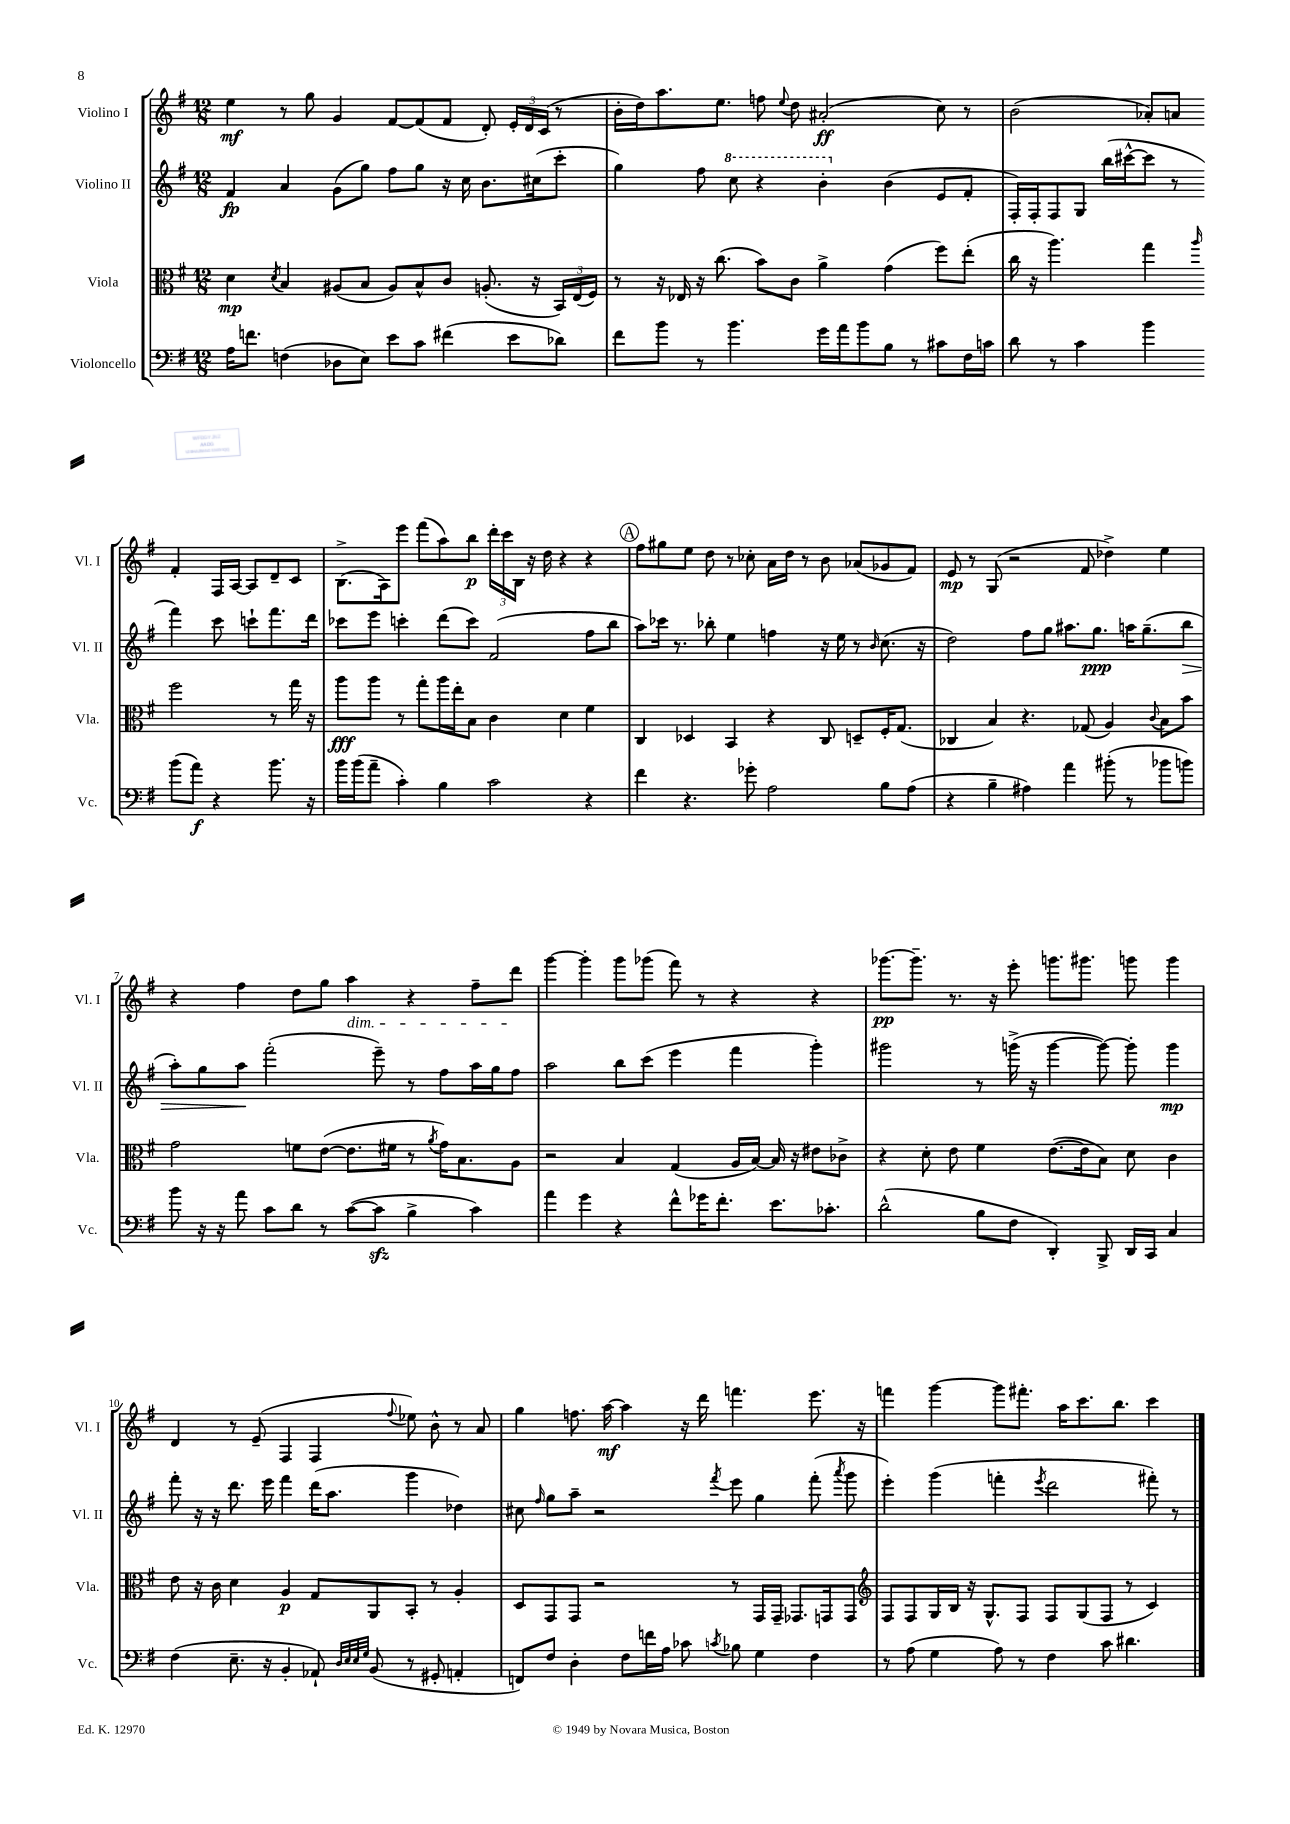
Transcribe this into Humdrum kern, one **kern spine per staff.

**kern	**dynam	**kern	**dynam	**kern	**dynam	**kern	**dynam
*part4	*part4	*part3	*part3	*part2	*part2	*part1	*part1
*staff4	*staff4	*staff3	*staff3	*staff2	*staff2	*staff1	*staff1
*I"Violoncello	*	*I"Viola	*	*I"Violino II	*	*I"Violino I	*
*I'Vc.	*	*I'Vla.	*	*I'Vl. II	*	*I'Vl. I	*
*clefF4	*	*clefC3	*	*clefG2	*	*clefG2	*
*k[f#]	*	*k[f#]	*	*k[f#]	*	*k[f#]	*
*M12/8	*	*M12/8	*	*M12/8	*	*M12/8	*
=1	=1	=1	=1	=1	=1	=1	=1
16A\KL	.	4d\	mp	4f#/	fp	4ee\	mf
8.fn\J	.	.	.	.	.	.	.
.	.	8qd/	.	.	.	.	.
(4Fn\	.	4B/	.	4a/	.	8r	.
.	.	.	.	.	.	8gg\	.
8D-X\L	.	(8A#X/L	.	(8g\L	.	4g/	.
8E\J)	.	8B/J	.	8gg\J)	.	.	.
8e\L	.	8A#/L)	.	8ff#\L	.	[8f#/L	.
8c\J	.	8B^^/	.	8gg\J	.	(8f#/]	.
(4f#X\	.	8c/J	.	16r	.	8f#/J	.
.	.	.	.	16cc\	.	.	.
.	.	(8.An'/	.	8.b\L	.	8d'/)	.
8e\L	.	.	.	.	.	24e'/LL	.
.	.	.	.	.	.	24d/	.
.	.	16r	.	(16cc#X\k	.	.	.
.	.	.	.	.	.	(24c/JJ	.
8d-X\J)	.	24BB/LL)	.	8ccc'\J	.	8r	.
.	.	(24E/	.	.	.	.	.
.	.	24F#/JJ)	.	.	.	.	.
=2	=2	=2	=2	=2	=2	=2	=2
8f#\L	.	8r	.	4gg\)	.	16b'\LL	.
.	.	.	.	.	.	16dd\J)	.
8b\J	.	16r	.	.	.	8.aa\	.
.	.	16E-X/	.	.	.	.	.
8r	.	16r	.	8ff#\	.	.	.
.	.	(8.cc\	.	.	.	8.ee\J	.
*	*	*	*	*8va	*	*	*
4.b\	.	.	.	8ccc\	.	.	.
.	.	8b\L)	.	4r	.	8ffn\	.
.	.	.	.	.	.	8qqee/	.
.	.	8c\J	.	.	.	8dd\	.
16g\LL	.	4a^\	.	4bb'\	.	(2a#X'/	ff
16a\J	.	.	.	.	.	.	.
8b\	.	.	.	.	.	.	.
*	*	*	*	*X8va	*	*	*
8B\J	.	(4g\	.	(4b\	.	.	.
8r	.	.	.	.	.	.	.
8c#X\L	.	8ff#\L)	.	8e/L	.	8cc\)	.
16F#\L	.	(8ee'\J	.	8f#'/J	.	8r	.
16cn\JJ	.	.	.	.	.	.	.
=3	=3	=3	=3	=3	=3	=3	=3
8d\	.	16cc\	.	16F#'/LL)	.	(2b\	.
.	.	16r	.	16F#'/J	.	.	.
8r	.	4.aa\)	.	8F#/	.	.	.
4c\	.	.	.	8G/J	.	.	.
.	.	.	.	(16bb\LL	.	.	.
.	.	.	.	[16ccc#X^^\J	.	.	.
4b\	.	4gg\	.	8ccc#\J]	.	8a-X'/L)	.
.	.	.	.	8r	.	8an/J	.
.	.	16qqaa/	.	.	.	.	.
(8b\L	.	2ff#\	.	4fff#\)	.	4f#'/	.
8a\J)	f	.	.	.	.	.	.
4r	.	.	.	8ccc#\	.	16F#/LL	.
.	.	.	.	.	.	[16A/JJ	.
.	.	.	.	8cccn`\L	.	8A/L]	.
8.b\	.	8r	.	8.fff#\	.	8d~/	.
.	.	16gg\	.	.	.	8c/J	.
16r	.	16r	.	16ddd\Jk	.	.	.
!!LO:LB:g=z
=4	=4	=4	=4	=4	=4	=4	=4
16b\LL	.	8aa\L	fff	8ccc-X\L	.	(8.B^\L	.
(16b\J	.	.	.	.	.	.	.
8a~\J	.	8aa\J	.	8eee\J	.	.	.
.	.	.	.	.	.	16A\k)	.
4c'\)	.	8r	.	4cccn'\	.	8eee\J	.
.	.	8gg'\L	.	.	.	(8fff#\L	.
4B\	.	16aa\L	.	(8ddd\L	.	8aa\)	.
.	.	16ee'\J	.	.	.	.	.
.	.	8B\J	.	8ccc\J)	.	8bb\J	p
2c\	.	4c\	.	(2f#/	.	24ddd'\LL	.
.	.	.	.	.	.	24ccc\	.
.	.	.	.	.	.	24B\JJ	.
.	.	.	.	.	.	16r	.
.	.	.	.	.	.	16dd\	.
.	.	4d\	.	.	.	4r	.
4r	.	4f#\	.	8ff#\L	.	4r	.
.	.	.	.	8bb\J	.	.	.
!!LO:REH:place=s1:t=A
=5	=5	=5	=5	=5	=5	=5	=5
4f#\	.	4C/	.	8aa\L)	.	8ff#\L	.
.	.	.	.	16ccc-X\Jk	.	8gg#X\	.
.	.	.	.	8.r	.	.	.
4.r	.	4D-X/	.	.	.	8ee\J	.
.	.	.	.	8bb-X'\	.	8dd\	.
.	.	4BB/	.	4ee\	.	8r	.
8g-X'\	.	.	.	.	.	8cc-X'\	.
2A\	.	4r	.	4ffn\	.	16a\LL	.
.	.	.	.	.	.	16dd\JJ	.
.	.	.	.	.	.	8r	.
.	.	8C/	.	16r	.	8b\	.
.	.	.	.	16ee\	.	.	.
.	.	8Dn~/L	.	8r	.	(8a-X/L	.
.	.	.	.	16qqb/	.	.	.
8B\L	.	16F#'/K	.	(8.cc\	.	8g-X/	.
.	.	(8.G/J	.	.	.	.	.
(8A\J	.	.	.	.	.	8f#/J)	.
.	.	.	.	16r	.	.	.
=6	=6	=6	=6	=6	=6	=6	=6
4r	.	4C-X/	.	2dd\)	.	8e/	mp
.	.	.	.	.	.	8r	.
4B~\	.	4B/)	.	.	.	(8G/	.
.	.	.	.	.	.	2r	.
4A#X\)	.	4.r	.	8ff#\L	.	.	.
.	.	.	.	8gg\J	.	.	.
4a\	.	.	.	8.aa#X\L	.	.	.
.	.	(8G-X/	.	.	.	8f#/	.
.	.	.	.	8.gg\J	ppp	.	.
(8b#X'\	.	4A/)	.	.	.	4dd-X^\)	.
8r	.	.	.	16aan\KL	.	.	.
.	.	.	.	(8.gg~\	.	.	.
.	.	8qqc/	.	.	.	.	.
8b-X\L	.	8B\L	.	.	.	4ee\	.
!	!	!	!	!	!LO:HP:b	!	!
8bn\J)	.	8b\J	.	8bb\J	>	.	.
!!LO:LB:g=z
=7	=7	=7	=7	=7	=7	=7	=7
8b\	.	2g\	.	8aa'\L)	.	4r	.
16r	.	.	.	8gg\	.	.	.
16r	.	.	.	.	.	.	.
8a\	.	.	.	8aa\J	.	4ff#\	.
8c\L	.	.	.	(2fff#'\	]	.	.
8d\J	.	8fn\L	.	.	.	8dd\L	.
8r	.	([8e\J	.	.	.	8gg\J	.
!	!	!	!	!	!	!LO:TX:b:i:t=dim.	!
([8c\L	.	8.e\L]	.	.	.	4aa\	.
8czz\J]	.	.	.	8eee~\)	.	.	.
.	.	16f#X\Jk	.	.	.	.	.
4B^\	.	8r	.	8r	.	4r	.
.	.	8qa/	.	.	.	.	.
.	.	16g\KL)	.	8ff#\L	.	.	.
.	.	8.B\	.	.	.	.	.
4c\)	.	.	.	16aa\L	.	8ff#~\L	.
.	.	.	.	16gg\J	.	.	.
.	.	8A\J	.	8ff#\J	.	8ddd\J	.
=8	=8	=8	=8	=8	=8	=8	=8
4a\	.	2r	.	2aa\	.	[4ggg\	.
4g\	.	.	.	.	.	4ggg'\]	.
4r	.	4B/	.	8bb\L	.	8ggg\L	.
.	.	.	.	(8ccc\J	.	(8ggg-X\J	.
8f#^^\L	.	(4G/	.	4eee\	.	8fff#\)	.
16g-X\K	.	.	.	.	.	8r	.
8.f#'\J	.	.	.	.	.	.	.
.	.	16A/LL	.	4fff#\	.	4r	.
.	.	[16B/JJ)	.	.	.	.	.
8.e\L	.	16B/]	.	.	.	.	.
.	.	16r	.	.	.	.	.
.	.	8e#X\L	.	4ggg'\)	.	4r	.
8.c-X'\J	.	.	.	.	.	.	.
.	.	8c-X^\J	.	.	.	.	.
=9	=9	=9	=9	=9	=9	=9	=9
(2d^^\	.	4r	.	2ggg#X\	.	[8.ggg-X\L	pp
.	.	.	.	.	.	8.ggg-~\J]	.
.	.	8d'\	.	.	.	.	.
.	.	8e\	.	.	.	8.r	.
8B\L	.	4f#\	.	8r	.	.	.
.	.	.	.	.	.	16r	.
8F#\J	.	.	.	(16gggn^\	.	8eee'\	.
.	.	.	.	16r	.	.	.
4DD'/)	.	([8.e\L	.	[4ggg\	.	8.gggn\L	.
.	.	16e\k]	.	.	.	8.ggg#X\J	.
8BBB^/	.	8B\J)	.	8ggg\_)	.	.	.
16DD/LL	.	8d\	.	8ggg'\]	.	8gggn\	.
16CC/JJ	.	.	.	.	.	.	.
4C/	.	4c\	.	4ggg\	mp	4ggg\	.
!!LO:LB:g=z
=10	=10	=10	=10	=10	=10	=10	=10
(4F#\	.	8e\	.	8fff#'\	.	4d/	.
.	.	16r	.	16r	.	.	.
.	.	16c\	.	16r	.	.	.
8.E~\	.	4d\	.	8.ddd\	.	8r	.
.	.	.	.	.	.	(8e~/	.
16r	.	.	.	16eee\	.	.	.
4BB'/	.	4A/	p	4fff#\	.	4F#/	.
8AA-X`/)	.	8G/L	.	(16ddd\KL	.	4F#/	.
.	.	.	.	8.aa\J	.	.	.
32qqD/LLL	.	.	.	.	.	.	.
32qqE/	.	.	.	.	.	.	.
32qqE/	.	.	.	.	.	.	.
32qqG/JJJ	.	.	.	.	.	.	.
(8BB/	.	8AA/	.	.	.	.	.
.	.	.	.	.	.	8qqff#/	.
8r	.	8BB'/J	.	4ggg\	.	8ee-X\)	.
8GG#X'/	.	8r	.	.	.	8b^^\	.
4AAn'/	.	4A'/	.	4dd-X\)	.	8r	.
.	.	.	.	.	.	8a/	.
=11	=11	=11	=11	=11	=11	=11	=11
8FFn/L)	.	8D/L	.	8cc#X\	.	4gg\	.
.	.	.	.	16qqff#/	.	.	.
8F#/J	.	8GG/	.	8gg\L	.	.	.
4D'\	.	8GG/J	.	8aa~\J	.	8.ffn\	.
.	.	2r	.	2r	.	.	.
.	.	.	.	.	.	[16aa\	mf
8F#\L	.	.	.	.	.	4aa\]	.
16fn\L	.	.	.	.	.	.	.
16A\JJ	.	.	.	.	.	.	.
8c-X\	.	.	.	.	.	16r	.
.	.	.	.	.	.	16ddd\	.
8qcn/	.	.	.	8qfff#/	.	.	.
8B-X\	.	8r	.	8eee\	.	4.fffn\	.
4G\	.	16GG/LL	.	4gg\	.	.	.
.	.	16GG~/JJ	.	.	.	.	.
.	.	8.GG-X/L	.	.	.	.	.
4F#\	.	.	.	(8fff#'\	.	8.eee\	.
.	.	16GGn/k	.	.	.	.	.
.	.	.	.	8qaaa/	.	.	.
.	.	8GG/J	.	8ggg\	.	.	.
.	.	.	.	.	.	16r	.
=12	=12	=12	=12	=12	=12	=12	=12
*	*	*clefG2	*	*	*	*	*
8r	.	8F#/L	.	4eee'\)	.	4fffn\	.
(8A\	.	8F#/	.	.	.	.	.
4G\	.	16G/L	.	(4ggg\	.	[4ggg\	.
.	.	16B/JJ	.	.	.	.	.
.	.	16r	.	.	.	.	.
.	.	8.G^^/L	.	.	.	.	.
8A\)	.	.	.	4fffn'\	.	8ggg\L]	.
8r	.	8F#/J	.	.	.	8.fff#X'\J	.
.	.	.	.	8qeee/	.	.	.
4F#\	.	8F#/L	.	2ddd\	.	.	.
.	.	.	.	.	.	16aa\KL	.
.	.	(8G/	.	.	.	8.ccc\	.
8c\	.	8F#/J	.	.	.	.	.
.	.	.	.	.	.	8.bb\J	.
4.d#X\	.	8r	.	.	.	.	.
.	.	4c/)	.	8fff#X'\)	.	4ccc\	.
.	.	.	.	8r	.	.	.
==	==	==	==	==	==	==	==
*-	*-	*-	*-	*-	*-	*-	*-
